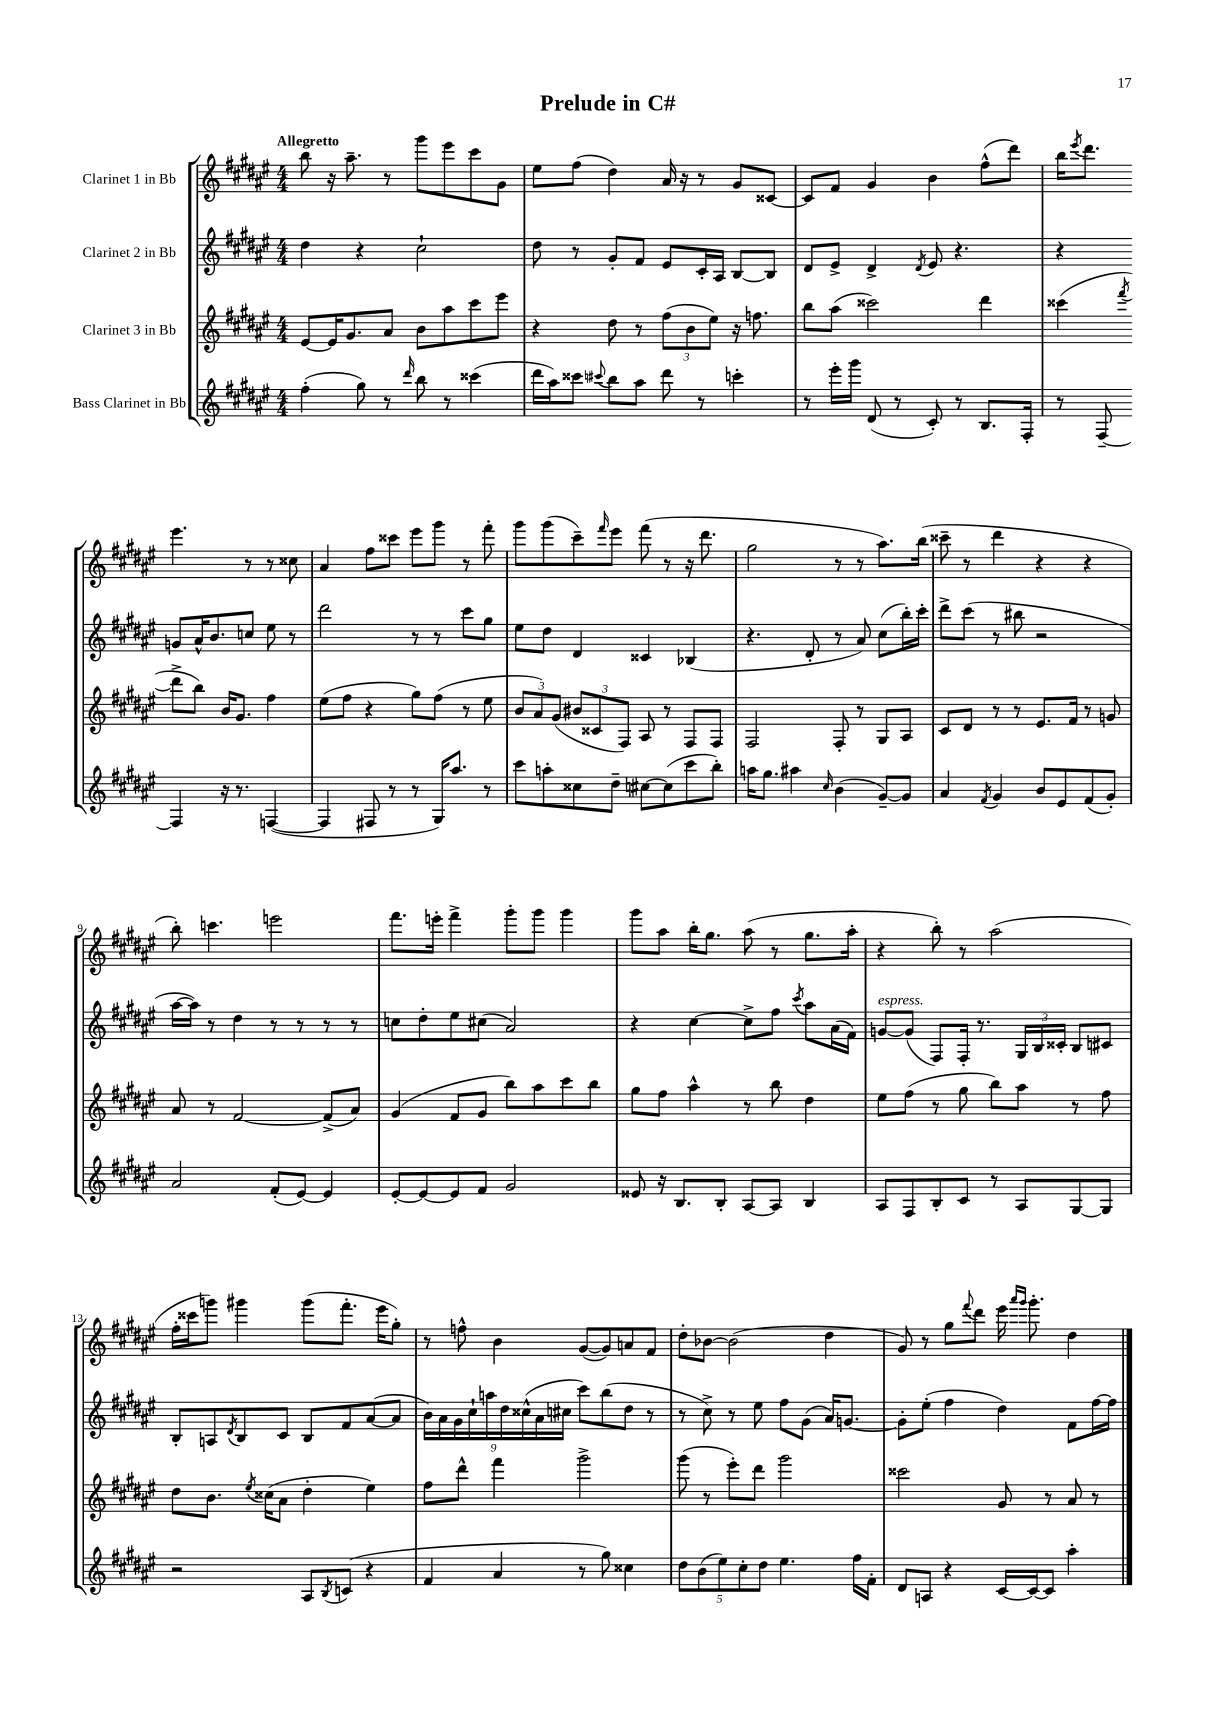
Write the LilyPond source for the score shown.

\header { title = "Prelude in C#" }
<<
\new StaffGroup <<
\new Staff = "s0" \with { instrumentName = "Clarinet 1 in Bb" } {
    \clef treble \key fis \major \numericTimeSignature \time 4/4 \tempo "Allegretto"
    b''8 r16 ais''8.-- r8 gis'''8 eis'''8 cis'''8 gis'8 |
    eis''8 fis''8( dis''4) ais'16 r16 r8 gis'8 cisis'8~ |
    cisis'8 fis'8 gis'4 b'4 fis''8-^( dis'''8) |
    b''16 \acciaccatura { eis'''8 } dis'''8. eis'''4. r8 r8 cisis''8 |
    ais'4 fis''8 cisis'''8 eis'''8 gis'''8 r8 fis'''8-. |
    gis'''8 gis'''8( cis'''8--) \grace { fis'''16 } eis'''8 fis'''8( r8 r16 dis'''8. |
    gis''2 r8 r8 ais''8.) b''16( |
    cisis'''8-- r8 dis'''4 r4 r4 |
    b''8-.) c'''4. e'''2 |
    fis'''8. e'''16-. fis'''4-> gis'''8-. gis'''8 gis'''4 |
    gis'''8 ais''8 b''16-. gis''8. ais''8( r8 gis''8. ais''16-. |
    r4 b''8-.) r8 ais''2( |
    fis''16-. cisis'''16 g'''8) gis'''4 gis'''8( fis'''8.-. eis'''16 gis''8-.) |
    r8 f''8-^ b'4 gis'8~( gis'8) a'8 fis'8 |
    dis''8-. bes'8~ bes'2( dis''4 |
    gis'8) r8 gis''8 \appoggiatura { fis'''8 } dis'''8 eis'''16 \grace { ais'''16 gis'''16 } gis'''8.-. dis''4 \bar "|." |
}
\new Staff = "s1" \with { instrumentName = "Clarinet 2 in Bb" } {
    \clef treble \key fis \major \numericTimeSignature \time 4/4
    dis''4 r4 cis''2-! |
    dis''8 r8 gis'8-. fis'8 eis'8 cis'16-. ais16 b8~ b8 |
    dis'8 eis'8-> dis'4-> \acciaccatura { dis'8 } eis'8 r4. |
    r4 g'8 ais'16-^ b'8. c''8 eis''8 r8 |
    dis'''2 r8 r8 cis'''8 gis''8 |
    eis''8 dis''8 dis'4 cisis'4 bes4( |
    r4. dis'8-. r8 ais'8) cis''8( b''16-.) cis'''16-. |
    dis'''8-> cis'''8( r8 bis''8 r2 |
    ais''16~ ais''16) r8 dis''4 r8 r8 r8 r8 |
    c''8 dis''8-. eis''8 cis''8( ais'2) |
    r4 cis''4~ cis''8-> fis''8 \acciaccatura { cis'''8 } ais''8 ais'16( fis'16) |
    g'8~^\markup { \italic "espress." } g'8( fis8) fis16-. r8. \tuplet 3/2 { gis16 b16 cisis'16-. } b8 cis'8 |
    b8-. a8 \acciaccatura { dis'8 } b8 cis'8 b8 fis'8 ais'8~( ais'8 |
    \tuplet 9/8 { b'16) ais'16 gis'16 cis''16-! a''16 dis''16 cisis''16-^( ais'16 cis''16 } cis'''8) b''8( dis''8 r8 |
    r8 cis''8->) r8 eis''8 fis''8 gis'8( ais'16) g'8.~ |
    g'8-. eis''8-.( fis''4 dis''4) fis'8 fis''16~ fis''16 \bar "|." |
}
\new Staff = "s2" \with { instrumentName = "Clarinet 3 in Bb" } {
    \clef treble \key fis \major \numericTimeSignature \time 4/4
    eis'8~ eis'16 gis'8. ais'8 b'8 ais''8 cis'''8 eis'''8 |
    r4 dis''8 r8 \tuplet 3/2 { fis''8( b'8 eis''8) } r16 f''8. |
    b''8 ais''8( cisis'''2) dis'''4 |
    cisis'''4( \acciaccatura { fis'''8 } dis'''8-> b''8) b'16 gis'8. fis''4 |
    eis''8( fis''8 r4 gis''8) fis''8( r8 eis''8 |
    \tuplet 3/2 { b'8 ais'8) gis'8( } \tuplet 3/2 { bis'8 cisis'8 fis8) } ais8 r8 fis8 fis8 |
    fis2 fis8-. r8 gis8 ais8 |
    cis'8 dis'8 r8 r8 eis'8. fis'16 r8 g'8 |
    ais'8 r8 fis'2~ fis'8->( ais'8) |
    gis'4( fis'8 gis'8 b''8) ais''8 cis'''8 b''8 |
    gis''8 fis''8 ais''4-^ r8 b''8 dis''4 |
    eis''8 fis''8( r8 gis''8 b''8) ais''8 r8 fis''8 |
    dis''8 b'8. \acciaccatura { eis''8 } cisis''16( ais'8 dis''4-. eis''4) |
    fis''8 dis'''8-^ fis'''4 gis'''2-> |
    gis'''8( r8 eis'''8-.) dis'''8 gis'''2 |
    cisis'''2 gis'8 r8 ais'8 r8 \bar "|." |
}
\new Staff = "s3" \with { instrumentName = "Bass Clarinet in Bb" } {
    \clef treble \key fis \major \numericTimeSignature \time 4/4
    fis''4-.( gis''8) r8 \grace { dis'''16 } b''8 r8 cisis'''4( |
    dis'''16 ais''16) cisis'''8 \appoggiatura { cis'''8 } b''8 ais''8 dis'''8 r8 c'''4-. |
    r8 eis'''16-. gis'''16 dis'8( r8 cis'8-.) r8 b8. fis16-. |
    r8 fis8~-- fis4 r16 r8. f4~( |
    f4 fis8 r8 r8 gis16) ais''8. r8 |
    cis'''8 a''8-. cisis''8 dis''8-- cis''8~ cis''8( cis'''8 b''8-.) |
    a''16 gis''8. ais''4 \grace { cis''16 } b'4( gis'8~--) gis'8 |
    ais'4 \acciaccatura { fis'8 } gis'4 b'8 eis'8 fis'8( gis'8-.) |
    ais'2 fis'8-.( eis'8~) eis'4 |
    eis'8~-. eis'8~ eis'8 fis'8 gis'2 |
    eisis'8 r16 b8. b8-. ais8~ ais8 b4 |
    ais8 fis8 b8-. cis'8 r8 ais8 gis8~ gis8 |
    r2 ais8 \acciaccatura { b8 } c'8( r4 |
    fis'4 ais'4 r8 gis''8) cisis''4 |
    \tuplet 5/4 { dis''8 b'8( eis''8) cis''8-. dis''8 } eis''4. fis''16 fis'16-. |
    dis'8 a8 r4 cis'16~ cis'16~ cis'8 ais''4-. \bar "|." |
}
>>
>>
